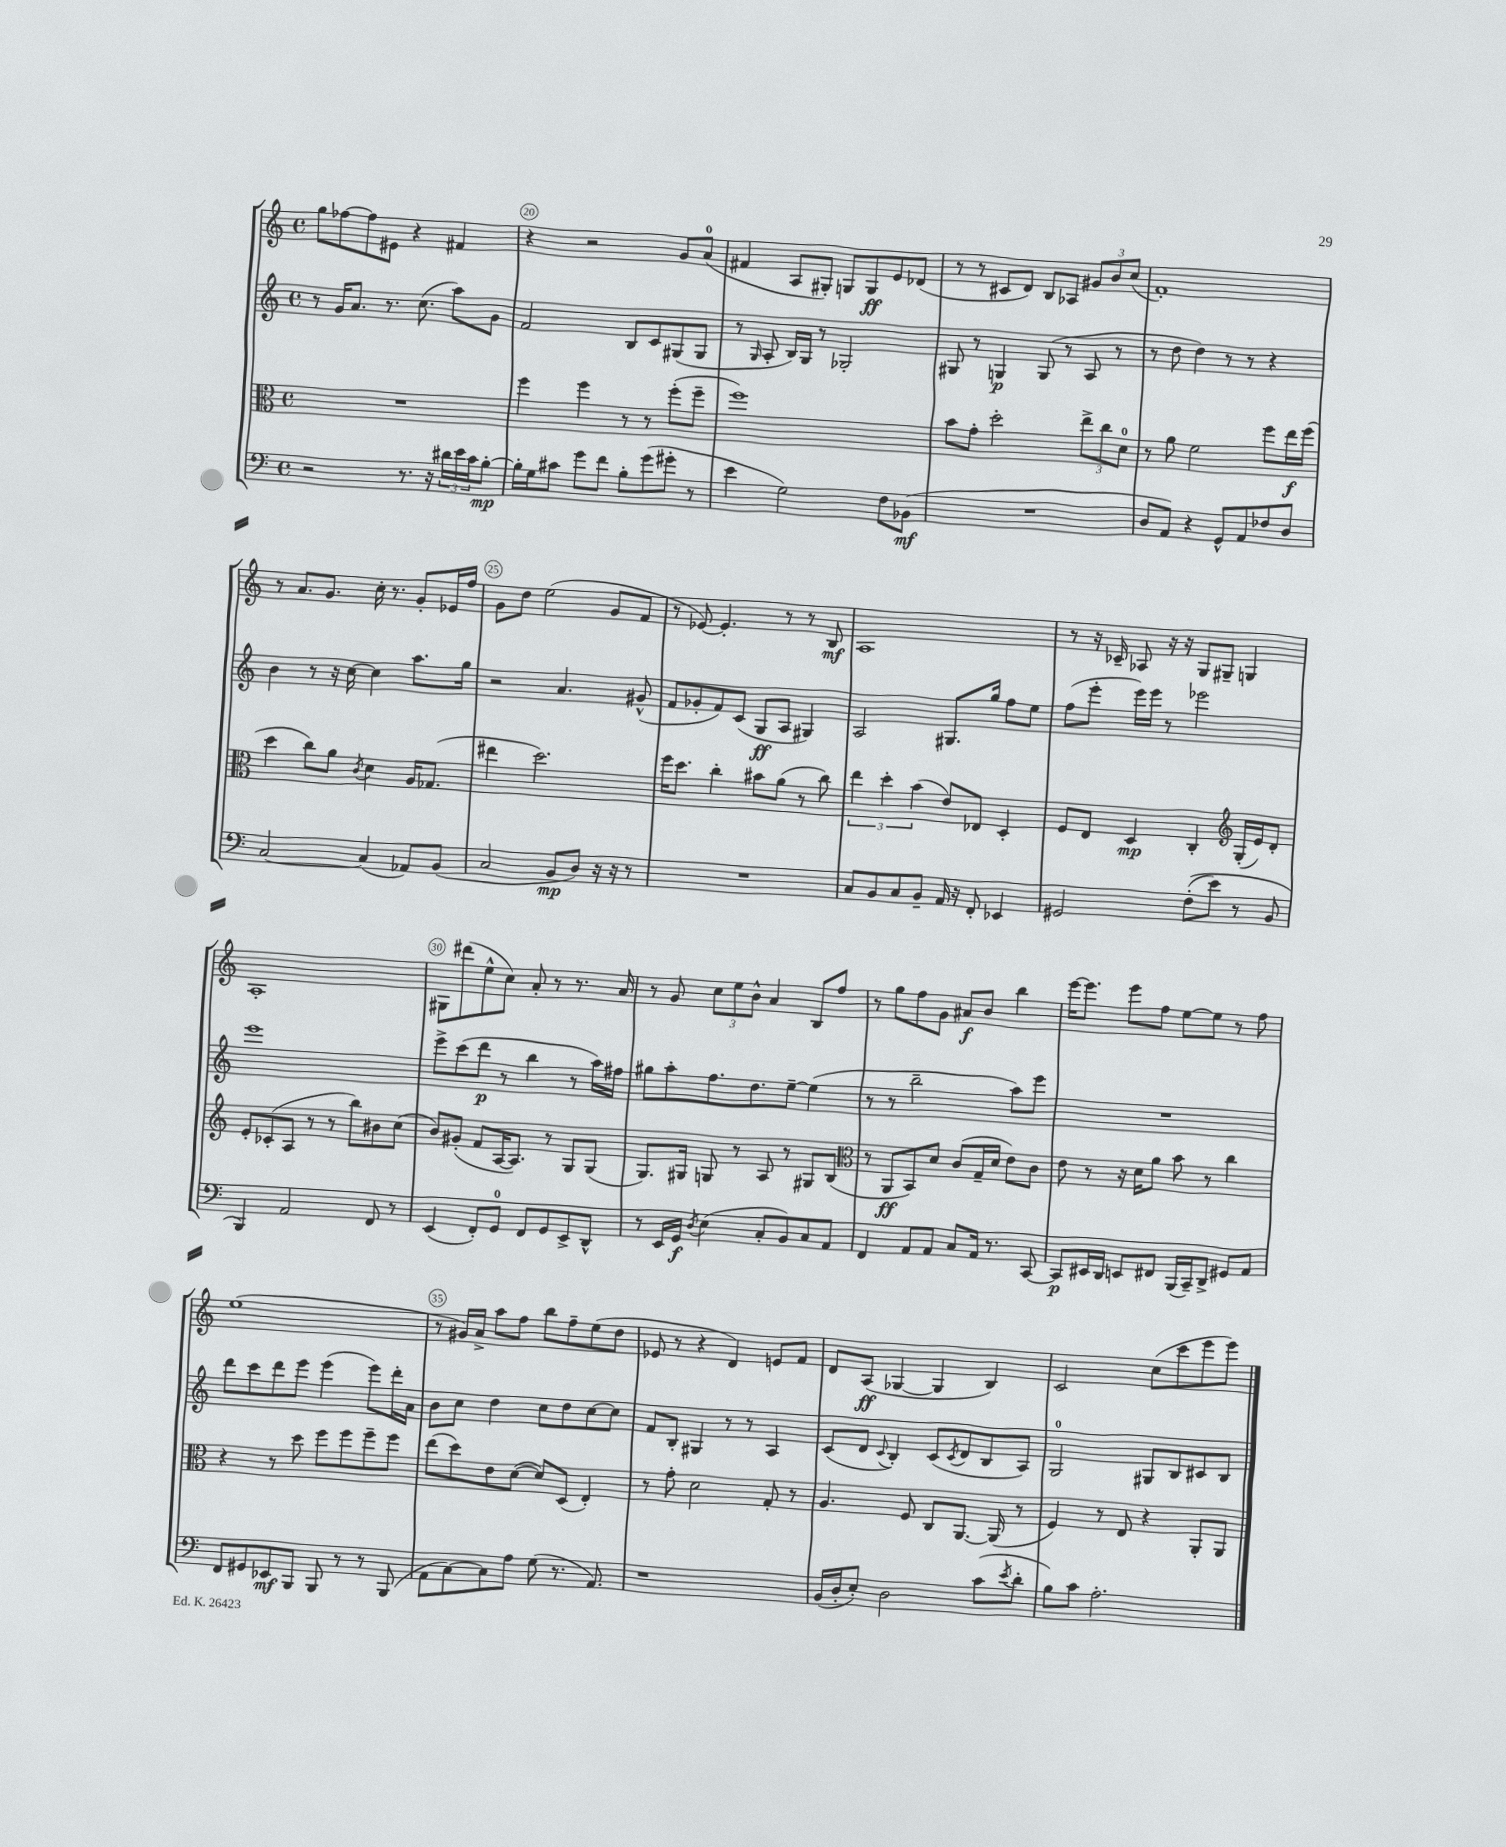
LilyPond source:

<<
\new StaffGroup <<
\new Staff = "s0" {
    \clef treble \key c \major \defaultTimeSignature \time 4/4
    g''8 fes''8~ fes''8 eis'8 r4 fis'4 |
    r4 r2 g'8 a'8-0( |
    fis'4 a8 gis8-.) g8 g8\ff e'8 des'8( |
    r8 r8 cis'8 d'8) b8 aes8 \tuplet 3/2 { gis'8 b'8 c''8( } |
    f'1-.) |
    r8 a'8. g'8. c''16-. r8. g'8-. ees'16 f''16 |
    g'8 d''8 e''2( g'8 f'8 |
    r8 ees'8~) ees'4.-. r8 r8 b8\mf |
    a1 |
    r8 r16 ces'16-- aes8 r16 r16 g8 gis8-- g4 |
    a1-. |
    gis8 dis'''8( e''8-^ c''8) a'8-. r8 r8. a'16 |
    r8 g'8 \tuplet 3/2 { c''8 e''8 b'8-^ } a'4 b8 f''8 |
    r8 g''8 f''8 g'8 ais'8\f b'8 b''4 |
    e'''16~ e'''8. e'''8 f''8 e''8~ e''8 r8 f''8 |
    e''1( |
    r8 gis'16) a'16-> a''8 f''8 b''8 f''8-- e''8( d''8 |
    ees'8 r8 r4 d'4) e'8 f'8 |
    d'8 a8\ff( ges4~ ges4 b4) |
    c'2 c''8( c'''8 e'''8 e'''8) \bar "|." |
}
\new Staff = "s1" {
    \clef treble \key c \major \defaultTimeSignature \time 4/4
    r8 g'16 a'8. r8. c''8.( a''8) g'8 |
    f'2 b8 c'8 gis8( gis8 |
    r8 \grace { g16 } a8-. b16) g16 r8 ges2-. |
    gis8 r8 g4\p g8( r8 a8 r8 |
    r8 d''8 d''4) r8 r8 r4 |
    b'4 r8 r16 c''16~ c''4 a''8. g''16 |
    r2 a'4. gis'8-^( |
    f'8 ges'8-. f'8) c'8( g8\ff a8 gis4) |
    a2 gis8. g''16 f''8 e''8 |
    f''8( e'''8-. e'''16) e'''16 r8 ees'''2 |
    e'''1 |
    e'''8-> c'''8( d'''8\p r8 b''4 r8 a''16) fis''16 |
    gis''8 a''8-. f''8. d''8. e''8~-- e''4( |
    r8 r8 b''2-- a''8) e'''8 |
    R1 |
    d'''8 c'''8 d'''8 e'''8 e'''4( e'''8) d'''16-. a'16 |
    b'8 c''8 d''4 c''8 d''8 c''8~ c''8 |
    f'8 b8-. gis4 r8 r8 a4 |
    c'8( d'8 \appoggiatura { c'8 } b4-.) c'8( \acciaccatura { c'8 } d'8 b8 a8) |
    g2-0 gis8 b8 cis'8 b8 \bar "|." |
}
\new Staff = "s2" {
    \clef alto \key c \major \defaultTimeSignature \time 4/4
    R1 |
    f''4 f''4 r8 r8 f''8-.( f''8-- |
    f''1) |
    b'8 g'8-. d''2-. \tuplet 3/2 { e''8-> c''8 d'8-0 } |
    r8 a'8 f'2 f''8 e''16\f f''16( |
    d''4 c''8) a'8 \acciaccatura { c'8 } d'4 a16 ges8.( |
    eis''4 d''2.) |
    f''16 d''8. c''4-. bis'8 a'8( r8 c''8) |
    \tuplet 3/2 { e''4 d''4-. b'4( } e'8) ees8 d4-. |
    f8 e8 d4\mp c4-. \clef treble g16-.( e'16) d'8-. |
    e'8-. ces'8-.( a8 r8 r8 b''8) bis'8 c''8( |
    b'8) gis'8-.( f'8 a16~ a8.) r8 g8 g8( |
    g8.) gis16 g8 r8 a8 r8 gis8 b8( |
    \clef alto r8 a,8\ff b,8) d'8 c'8( g16-- d'16 e'8) c'8 |
    e'8 r8 r16 d'16 a'8 b'8 r8 c''4 |
    r4 r8 d''8 f''8 f''8 f''8-- f''8 |
    e''8( d''8) e'8 d'8~( d'8) d8( e4-.) |
    r8 g'8-. d'2 g8-. r8 |
    a4. f8 c8 a,8.~ a,16( r8 |
    f4) r8 e8 r4 a,8-. a,8 \bar "|." |
}
\new Staff = "s3" {
    \clef bass \key c \major \defaultTimeSignature \time 4/4
    r2 r8. r16 \tuplet 3/2 { dis'16 e'16 c'16 } b8~-.\mp |
    b16-. g16 cis'8 g'8 f'8 b8-. g'8( gis'8-. r8 |
    e'4 g2) f8 bes,8\mf( |
    R1 |
    d8 a,8) r4 g,8-^ a,8 fes8 d8 |
    c2~ c4( aes,8) b,8( |
    c2 b,8\mp d8) r16 r16 r8 |
    R1 |
    c8 b,8 c8 b,8-- a,16 r16 f,8-. ees,4 |
    gis,2 f8-.(\( e'8) r8 b,8 |
    b,,4\) a,2 f,8 r8 |
    e,4( f,8-.) g,8-0 f,8 g,8 e,8-> d,8-^ |
    r8 e,16 g,16\f \acciaccatura { d8 } e4( c8-. b,8) c8 a,8 |
    f,4 a,8 a,8 c8 a,16 r8. c,8~ |
    c,8\p eis,16 d,16 e,8 fis,8 b,,16( c,16--) d,8-> gis,8 a,8 |
    f,8 gis,8 ees,8\mf b,,8 b,,8 r8 r8 b,,8( |
    a,8 c8~) c8 a8 g8( r8. a,8.) |
    r1 |
    b,16( d16-. e8-.) d2 c'8( \acciaccatura { e'8 } d'8-. |
    b8) c'8 a2.-. \bar "|." |
}
>>
>>
\layout { \context { \Score currentBarNumber = #19 \override BarNumber.break-visibility = ##(#f #t #t) barNumberVisibility = #(every-nth-bar-number-visible 5) \override BarNumber.stencil = #(make-stencil-circler 0.1 0.3 ly:text-interface::print) } }
